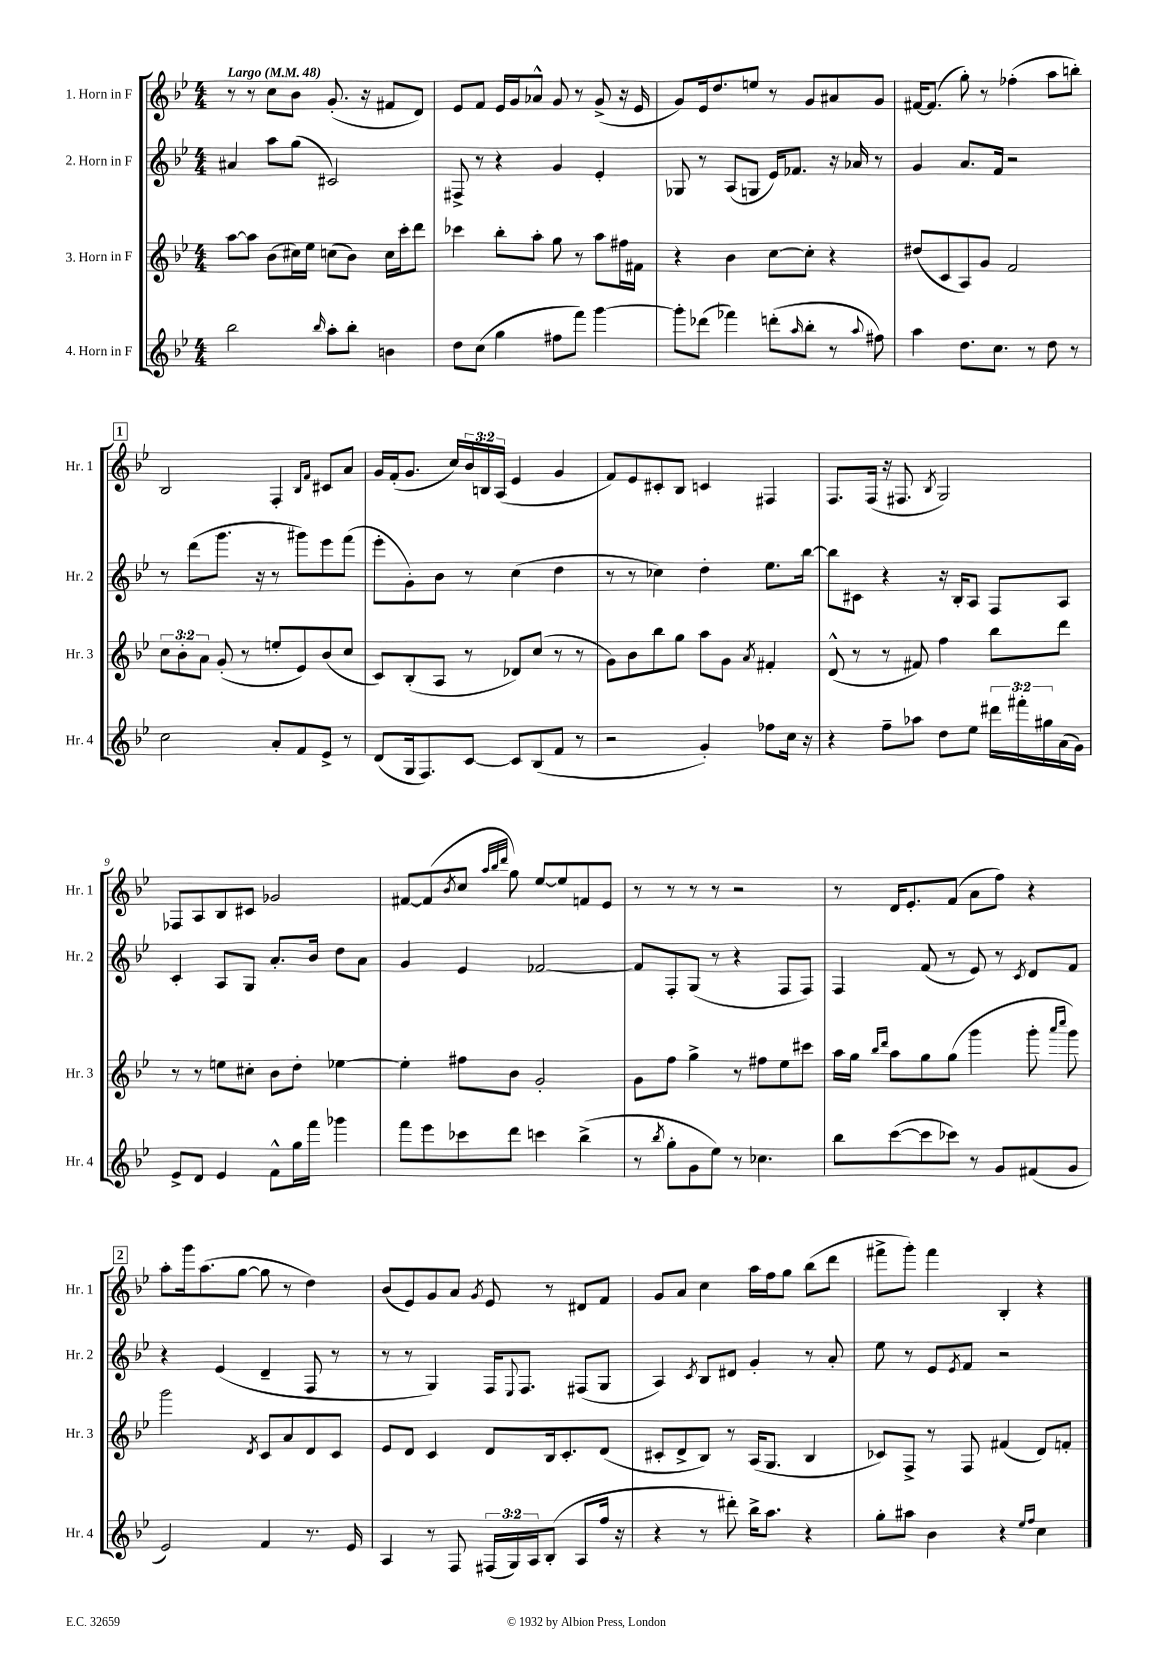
<<
\new StaffGroup <<
\new Staff = "s0" \with { instrumentName = "1. Horn in F" shortInstrumentName = "Hr. 1" } {
    \clef treble \key bes \major \numericTimeSignature \time 4/4 \override Staff.TupletNumber.text = #tuplet-number::calc-fraction-text \tempo "Largo" 4 = 48
    r8 r8 c''8 bes'8 g'8.-.( r16 fis'8 d'8) |
    ees'8 f'8 ees'16 g'16 aes'8-^ g'8 r8 g'8->( r16 ees'16 |
    g'8) ees'16 d''8. e''8 r8 g'8 ais'8 g'8 |
    fis'16~ fis'8.( g''8-.) r8 fes''4-.( a''8 b''8-.) |
    \mark \markup { \box "1" } bes2 f4-. \grace { bes16 f'16 } cis'8 a'8 |
    g'16 f'16-.( g'8. c''16) \tuplet 3/2 { bes'16 b16 a16( } ees'4 g'4 |
    f'8) ees'8 cis'8-. bes8 c'4 fis4 |
    f8. f16( r16 fis8. \acciaccatura { bes8 } g2) |
    fes8 a8 bes8 cis'8 ges'2 |
    fis'8~ fis'8( \acciaccatura { bes'8 } c''8 \grace { a''32 bes''32 d'''32 } g''8) ees''8~ ees''8 f'8 ees'8 |
    r8 r8 r8 r8 r2 |
    r8 d'16 ees'8.-. f'8( a'8 f''8) r4 |
    \mark \markup { \box "2" } a''8-. g'''16 a''8.( g''8~ g''8 r8 d''4) |
    bes'8( ees'8) g'8 a'8 \acciaccatura { g'8 } ees'8 r8 dis'8 f'8 |
    g'8 a'8 c''4 a''16 f''16 g''8 bes''8( d'''8 |
    fis'''8-> g'''8-.) fis'''4 bes4-. r4 \bar "|." |
}
\new Staff = "s1" \with { instrumentName = "2. Horn in F" shortInstrumentName = "Hr. 2" } {
    \clef treble \key bes \major \numericTimeSignature \time 4/4
    ais'4 a''8 g''8( cis'2) |
    fis8-> r8 r4 g'4 ees'4-. |
    ges8 r8 a8( g8 ees'16) fes'8. r16 aes'16 r8 |
    g'4 a'8. f'16 r2 |
    \mark \markup { \box "1" } r8 d'''8( g'''8. r16 r8 gis'''8) ees'''8 f'''8( |
    ees'''8-. g'8-.) bes'8 r8 c''4( d''4 |
    r8 r8 ces''4) d''4-. ees''8. bes''16~ |
    bes''8 cis'8 r4 r16 bes16-. a8 f8 a8 |
    c'4-. a8 g8 a'8.-. bes'16 d''8 a'8 |
    g'4 ees'4 fes'2~ |
    fes'8 f8-. g8( r8 r4 f8 f8) |
    f4 f'8( r8 ees'8) r8 \acciaccatura { c'8 } d'8 f'8 |
    \mark \markup { \box "2" } r4 ees'4( d'4-- f8 r8 |
    r8 r8 g4) f16 \appoggiatura { ees8 } f8. fis8( g8 |
    a4) \acciaccatura { c'8 } bes8 dis'8 g'4-. r8 a'8-. |
    ees''8 r8 ees'8 \acciaccatura { ees'8 } f'8 r2 \bar "|." |
}
\new Staff = "s2" \with { instrumentName = "3. Horn in F" shortInstrumentName = "Hr. 3" } {
    \clef treble \key bes \major \numericTimeSignature \time 4/4 \override Staff.TupletNumber.text = #tuplet-number::calc-fraction-text
    a''8~ a''8 bes'8( cis''16) ees''16 c''8( bes'8) c''16 c'''16-. d'''8 |
    ces'''4 bes''8-. a''8-. g''8 r8 a''8 fis''16 fis'16 |
    r4 bes'4 c''8~ c''8-. r4 |
    dis''8( c'8 a8) g'8 f'2 |
    \mark \markup { \box "1" } \tuplet 3/2 { c''8 bes'8-. a'8 } g'8-.( r8 e''8-. ees'8) bes'8( c''8 |
    c'8) bes8-.( a8 r8 des'8) c''8( r8 r8 |
    g'8) bes'8 bes''8 g''8 a''8 g'8 \acciaccatura { a'8 } fis'4-. |
    d'8-^( r8 r8 fis'8) f''4 bes''8 d'''8 |
    r8 r8 e''8 cis''8-. bes'8 d''8-. ees''4~ |
    ees''4-. fis''8 bes'8 g'2-. |
    g'8 f''8 g''4-> r8 fis''8 ees''8 cis'''8 |
    a''16 g''16 \grace { bes''16 d'''16 } a''8 g''8 g''8( g'''4 g'''8-. \grace { a'''16 c''''16 } g'''8) |
    \mark \markup { \box "2" } g'''2 \acciaccatura { d'8 } c'8 a'8 d'8 c'8 |
    ees'8 d'8 c'4 d'8 bes16 c'8.-. d'8( |
    cis'8-. d'8-> bes8) r8 a16( g8. bes4 |
    ces'8) f8-> r8 f8 fis'4( d'8) f'8-. \bar "|." |
}
\new Staff = "s3" \with { instrumentName = "4. Horn in F" shortInstrumentName = "Hr. 4" } {
    \clef treble \key bes \major \numericTimeSignature \time 4/4 \override Staff.TupletNumber.text = #tuplet-number::calc-fraction-text
    bes''2 \grace { bes''16 } a''8-. bes''8-. b'4 |
    d''8 c''8( g''4 fis''8 f'''8) g'''4~ |
    g'''8-. des'''8( fes'''4) d'''8-.( \grace { a''16 } bes''8-. r8 \appoggiatura { a''8 } fis''8) |
    a''4 d''8. c''8. r8 d''8 r8 |
    \mark \markup { \box "1" } c''2 a'8-. f'8 ees'8-> r8 |
    d'8( g16 f8.) c'8~ c'8 bes8( f'8 r8 |
    r2 g'4-.) fes''8 c''16 r16 |
    r4 f''8-- aes''8 d''8 ees''8 \tuplet 3/2 { dis'''16 fis'''16-. gis''16 } a'16( g'16) |
    ees'8-> d'8 ees'4 f'8-^ g''16 f'''16 ges'''4 |
    f'''8 ees'''8 ces'''8 d'''8 c'''4 bes''4->( |
    r8 \acciaccatura { bes''8 } g''8-. g'8 ees''8) r8 ces''4. |
    bes''8 c'''8~( c'''8 ces'''8) r8 g'8 fis'8( g'8 |
    \mark \markup { \box "2" } ees'2) f'4 r8. ees'16 |
    a4 r8 f8 \tuplet 3/2 { fis16( g16) a16 } bes8-.( a8 f''16 r16 |
    r4 r8 dis'''8-.) bes''16-> a''8. r4 |
    g''8-. ais''8 bes'4 r4 \grace { ees''16 f''16 } c''4 \bar "|." |
}
>>
>>
